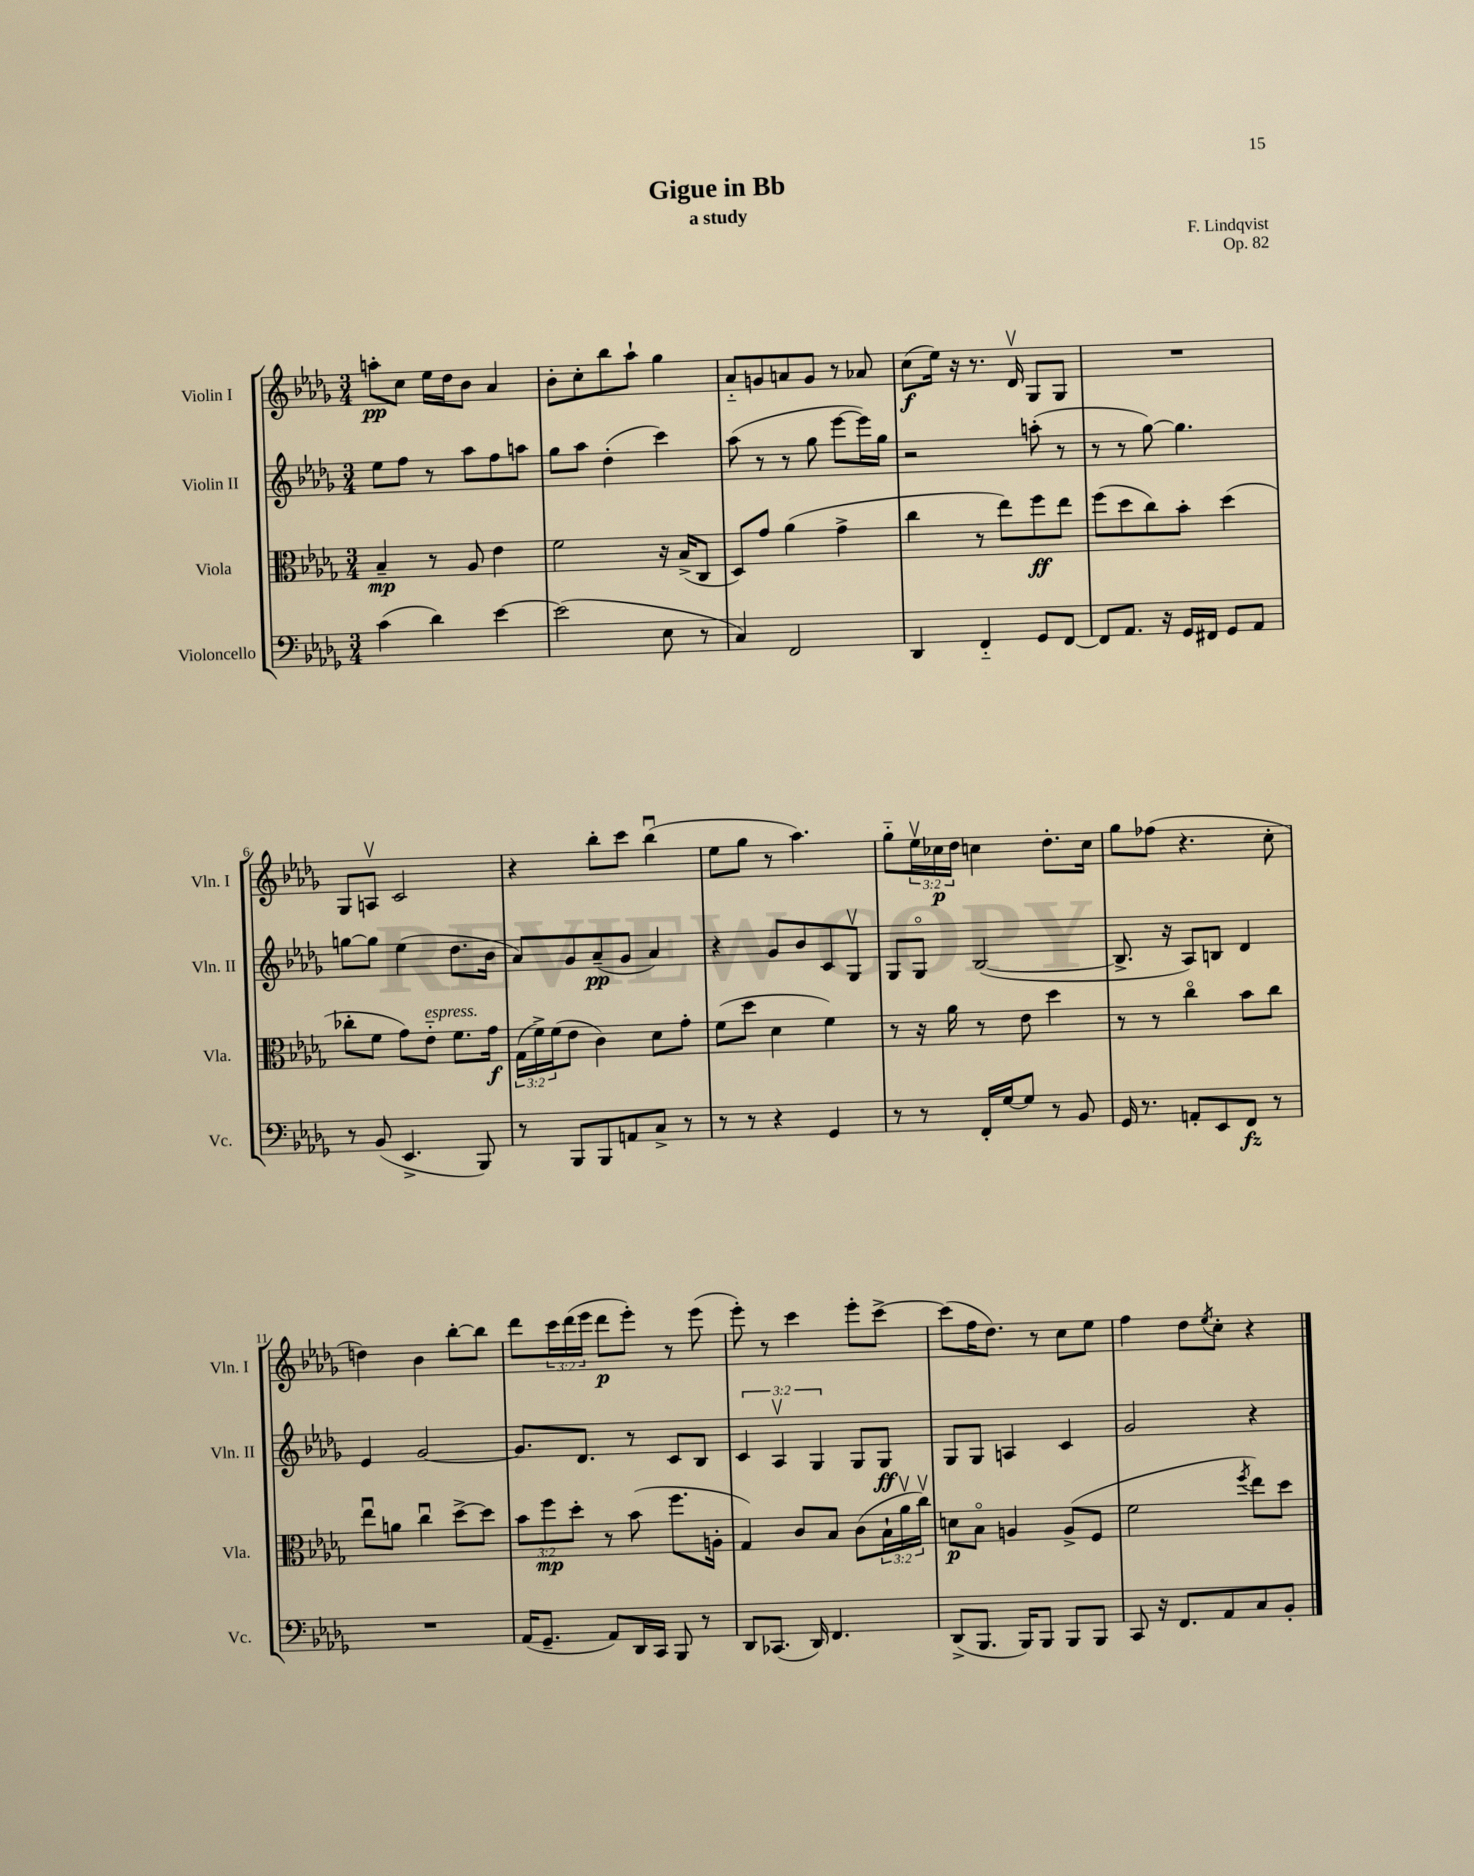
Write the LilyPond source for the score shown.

\header { title = "Gigue in Bb" composer = "F. Lindqvist" subtitle = "a study" opus = "Op. 82" }
<<
\new StaffGroup <<
\new Staff = "s0" \with { instrumentName = "Violin I" shortInstrumentName = "Vln. I" } {
    \clef treble \key des \major \numericTimeSignature \time 3/4 \override Staff.TupletNumber.text = #tuplet-number::calc-fraction-text
    a''8-.\pp c''8 ees''16 des''16 bes'8 aes'4 |
    bes'8-. c''8-. bes''8 aes''8-! ges''4 |
    aes'8-_ g'8 a'8 g'8 r8 aes'8 |
    c''8\f( ees''16) r16 r8. des'16\upbow ges8 ges8 |
    R2. |
    ges8 a8\upbow c'2 |
    r4 bes''8-. c'''8 bes''4\downbow( |
    ees''8 ges''8 r8 aes''4.) |
    ges''8-_ \tuplet 3/2 { ees''16\upbow ces''16\p des''16 } c''4 des''8.-. c''16 |
    ges''8 fes''8( r4. c''8-. |
    d''4) bes'4 bes''8~-. bes''8 |
    des'''8 \tuplet 3/2 { c'''16 des'''16( ees'''16 } des'''8\p ees'''8-.) r8 ees'''8( |
    ees'''8-.) r8 c'''4 ees'''8-. c'''8~-> |
    c'''8( f''16 des''8.) r8 c''8 ees''8 |
    f''4 des''8 \acciaccatura { ees''8 } c''8-. r4 \bar "|." |
}
\new Staff = "s1" \with { instrumentName = "Violin II" shortInstrumentName = "Vln. II" } {
    \clef treble \key des \major \numericTimeSignature \time 3/4 \override Staff.TupletNumber.text = #tuplet-number::calc-fraction-text
    ees''8 f''8 r8 aes''8 f''8 a''8 |
    ges''8 aes''8 des''4-.( c'''4) |
    aes''8( r8 r8 ges''8 ees'''8~ ees'''16) ges''16 |
    r2 a''8-.( r8 |
    r8 r8 ges''8~) ges''4. |
    g''8~ g''8 ees''4( des''8. bes'16 |
    aes'8) ges'8 aes'8--\pp( ges'8 aes'4) |
    r4 ges'8 bes'8 c'8 ges8\upbow |
    ges8 ges8\flageolet bes2~( |
    bes8.-> r16 aes8) b8 des'4 |
    ees'4 ges'2~ |
    ges'8. des'8. r8 c'8 bes8 |
    \tuplet 3/2 { c'4 aes4\upbow ges4 } ges8 ges8\ff |
    ges8 ges8 a4 c'4 |
    ges'2 r4 \bar "|." |
}
\new Staff = "s2" \with { instrumentName = "Viola" shortInstrumentName = "Vla." } {
    \clef alto \key des \major \numericTimeSignature \time 3/4 \override Staff.TupletNumber.text = #tuplet-number::calc-fraction-text
    bes4--\mp r8 aes8 ees'4 |
    f'2 r16 bes16->( c8 |
    des8) ges'8 aes'4( ges'4-> |
    c''4 r8 ees''8) f''8\ff ees''8 |
    f''8( des''8 c''8) bes'8-. des''4( |
    ces''8-. f'8 ges'8) ees'8-_^\markup { \italic "espress." } f'8. ges'16\f |
    \tuplet 3/2 { ges16( f'16->) f'16( } ees'8 c'4) des'8 ges'8-. |
    f'8( des''8 des'4 f'4) |
    r8 r16 aes'16 r8 ees'8 des''4 |
    r8 r8 c''4\flageolet bes'8 c''8 |
    ees''8\downbow a'8 c''4\downbow des''8~-> des''8 |
    \tuplet 3/2 { bes'8 f''8\mp des''8-. } r8 bes'8( f''8. a16-. |
    ges4) c'8 bes8 c'8( \tuplet 3/2 { bes16-! aes'16\upbow c''16\upbow) } |
    d'8\p bes8\flageolet a4 a8->( f8 |
    f'2 \acciaccatura { f''8 } ees''8) des''8 \bar "|." |
}
\new Staff = "s3" \with { instrumentName = "Violoncello" shortInstrumentName = "Vc." } {
    \clef bass \key des \major \numericTimeSignature \time 3/4
    c'4( des'4) ees'4~ |
    ees'2( ees8 r8 |
    c4) f,2 |
    des,4 f,4-_ ges,8 f,8~ |
    f,8 aes,8. r16 ges,16 fis,16 ges,8 aes,8 |
    r8 bes,8( ees,4.-> bes,,8) |
    r8 bes,,8 bes,,8 a,8 c8-> r8 |
    r8 r8 r4 ges,4 |
    r8 r8 f,16-. ges16~ ges8 r8 bes,8 |
    ges,16 r8. a,8-. ees,8 f,8\fz r8 |
    R2. |
    aes,16( ges,8.-- aes,8) des,16 c,16 bes,,8 r8 |
    des,8 ces,8.( des,16) f,4. |
    des,8->( bes,,8. bes,,16) bes,,8 bes,,8 bes,,8 |
    c,8 r16 f,8. aes,8 c8 bes,8-. \bar "|." |
}
>>
>>
